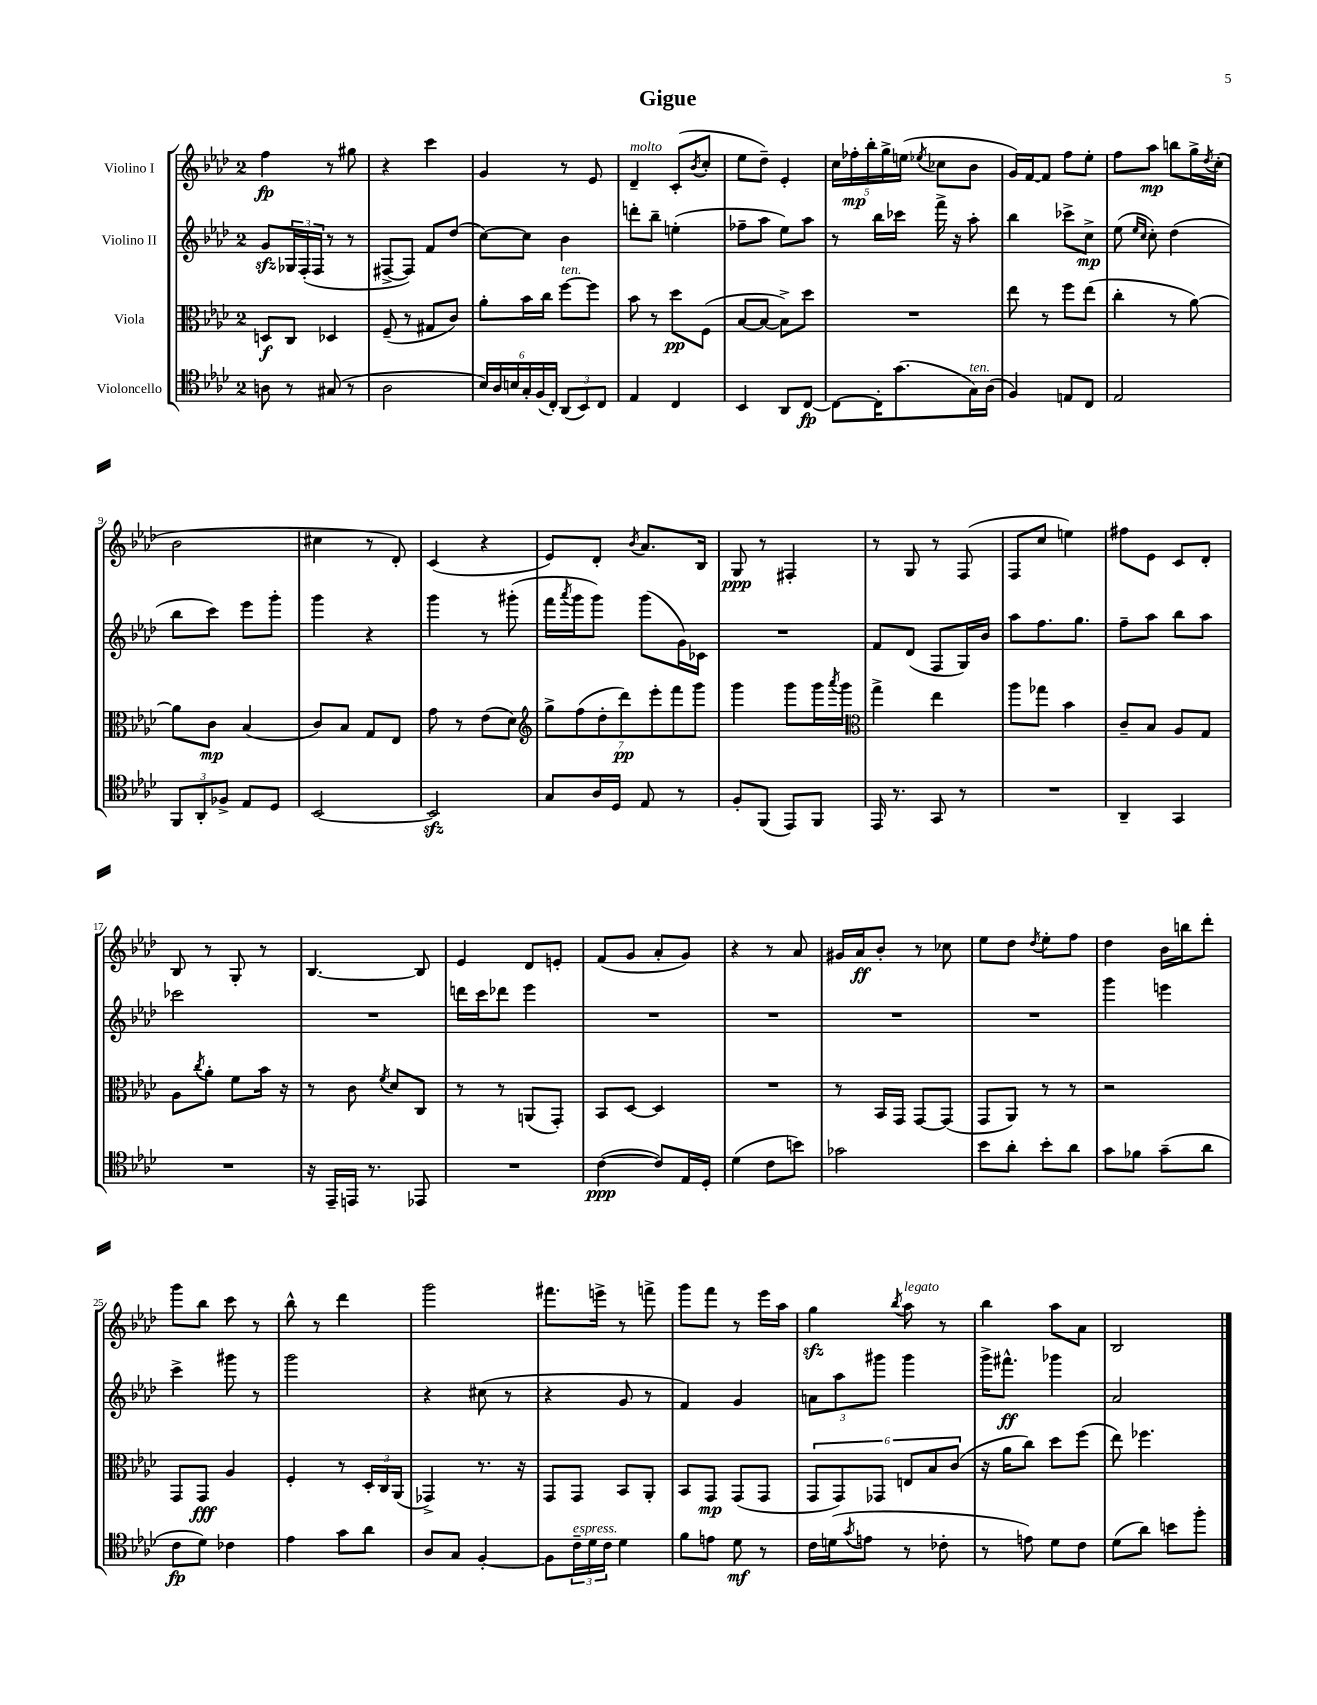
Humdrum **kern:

**kern	**dynam	**kern	**dynam	**kern	**dynam	**kern	**dynam
*part4	*part4	*part3	*part3	*part2	*part2	*part1	*part1
*staff4	*staff4	*staff3	*staff3	*staff2	*staff2	*staff1	*staff1
*I"Violoncello	*	*I"Viola	*	*I"Violino II	*	*I"Violino I	*
*clefC4	*	*clefC3	*	*clefG2	*	*clefG2	*
*k[b-e-a-d-]	*	*k[b-e-a-d-]	*	*k[b-e-a-d-]	*	*k[b-e-a-d-]	*
*M2/4	*	*M2/4	*	*M2/4	*	*M2/4	*
=1	=1	=1	=1	=1	=1	=1	=1
8An\	.	8Dn/L	f	8gzz/L	.	4ff\	fp
8r	.	8C/J	.	24G-X/L	.	.	.
.	.	.	.	(24F'/	.	.	.
.	.	.	.	24F/JJ	.	.	.
(8G#X/	.	4D-X/	.	8r	.	8r	.
8r	.	.	.	8r	.	8gg#X\	.
=2	=2	=2	=2	=2	=2	=2	=2
2A-\	.	(8F~/	.	[8F#X^/L	.	4r	.
.	.	8r	.	8F#/J])	.	.	.
.	.	8G#X/L	.	8f/L	.	4ccc\	.
.	.	8c/J)	.	(8dd-/J	.	.	.
=3	=3	=3	=3	=3	=3	=3	=3
24B-/LL)	.	8a-'\L	.	[8cc\L)	.	4g/	.
24A-/	.	.	.	.	.	.	.
24Bn/	.	.	.	.	.	.	.
24G'/	.	16b-\L	.	8cc\J]	.	.	.
(24F/	.	.	.	.	.	.	.
.	.	16cc\JJ	.	.	.	.	.
24C'/JJ)	.	.	.	.	.	.	.
!	!	!LO:TX:a:i:t=ten.	!	!	!	!	!
(12AA-/L	.	[8ff\L	.	4b-\	.	8r	.
12BB-/)	.	.	.	.	.	.	.
.	.	8ff\J]	.	.	.	8e-/	.
12C/J	.	.	.	.	.	.	.
=4	=4	=4	=4	=4	=4	=4	=4
!	!	!	!	!	!	!LO:TX:a:i:t=molto	!
4E-/	.	8b-\	.	8dddn'\L	.	4d-~/	.
.	.	8r	.	8bb-~\J	.	.	.
4C/	.	8dd-\L	pp	(4een'\	.	(8c'/L	.
.	.	.	.	.	.	8qb-/	.
.	.	(8F\J	.	.	.	8cc'/J	.
=5	=5	=5	=5	=5	=5	=5	=5
4BB-/	.	[8B-/L	.	8ff-X~\L	.	8ee-\L	.
.	.	8B-/J_	.	8aa-\J	.	8dd-~\J)	.
8AA-/L	.	8B-^\L])	.	8ee-\L)	.	4e-'/	.
[8C/J	fp	8dd-\J	.	8aa-\J	.	.	.
=6	=6	=6	=6	=6	=6	=6	=6
8C\L_	.	2r	.	8r	.	20cc\LL	.
.	.	.	.	.	.	20ff-X'\	mp
.	.	.	.	.	.	20bb-'\	.
16C'\K]	.	.	.	16bb-\LL	.	.	.
.	.	.	.	.	.	20gg^\	.
(8.g\	.	.	.	16ccc-X\JJ	.	.	.
.	.	.	.	.	.	(20een\JJ	.
.	.	.	.	.	.	8qee-X/	.
.	.	.	.	16fff^\	.	8cc-X\L	.
.	.	.	.	16r	.	.	.
!LO:TX:a:i:t=ten.	!	!	!	!	!	!	!
16G\L)	.	.	.	8aa-'\	.	8b-\J	.
(16A-\JJ	.	.	.	.	.	.	.
=7	=7	=7	=7	=7	=7	=7	=7
4F/)	.	8ee-\	.	4bb-\	.	16g/LL)	.
.	.	.	.	.	.	[16f/J	.
.	.	8r	.	.	.	8f/J]	.
8En/L	.	8ff\L	.	8ccc-X^\L	.	8ff\L	.
8C/J	.	(8ee-\J	.	8cc^\J	mp	8ee-'\J	.
=8	=8	=8	=8	=8	=8	=8	=8
2E-/	.	4cc'\	.	(8ee-\	.	8ff\L	.
.	.	.	.	16qqee-/LL	.	.	.
.	.	.	.	16qqcc/JJ	.	.	.
.	.	.	.	8cc'\)	.	8aa-\J	mp
.	.	8r	.	(4dd-\	.	8bbn\L	.
.	.	[8a-\)	.	.	.	16gg^\L	.
.	.	.	.	.	.	8qdd-/	.
.	.	.	.	.	.	(16cc'\JJ	.
!!LO:LB:g=z
=9	=9	=9	=9	=9	=9	=9	=9
12FF/L	.	8a-\L]	.	8bb-\L	.	2b-\	.
12AA-'/	.	.	.	.	.	.	.
.	.	8c\J	mp	8ccc\J)	.	.	.
12F-X^/J	.	.	.	.	.	.	.
8E-/L	.	(4B-/	.	8eee-\L	.	.	.
8D-/J	.	.	.	8ggg'\J	.	.	.
=10	=10	=10	=10	=10	=10	=10	=10
[2BB-/	.	8c/L)	.	4ggg\	.	4cc#X\	.
.	.	8B-/J	.	.	.	.	.
.	.	8G/L	.	4r	.	8r	.
.	.	8E-/J	.	.	.	8d-'/)	.
=11	=11	=11	=11	=11	=11	=11	=11
2BB-zz/]	.	8g\	.	4ggg\	.	(4c/	.
.	.	8r	.	.	.	.	.
.	.	(8e-\L	.	8r	.	4r	.
.	.	8d-\J)	.	(8ggg#X'\	.	.	.
=12	=12	=12	=12	=12	=12	=12	=12
*	*	*clefG2	*	*	*	*	*
8G/L	.	14gg^\L	.	16fff\LL	.	8e-/L)	.
.	.	.	.	8qaaa-/	.	.	.
.	.	.	.	16ggg\J	.	.	.
.	.	(14ff\	.	.	.	.	.
16A-/L	.	.	.	8ggg\J)	.	8d-'/J	.
.	.	14dd-'\	.	.	.	.	.
16D-/JJ	.	.	.	.	.	.	.
.	.	14ddd-\)	pp	.	.	.	.
.	.	.	.	.	.	8qb-/	.
8E-/	.	.	.	(8ggg\L	.	8.a-/L	.
.	.	14eee-'\	.	.	.	.	.
.	.	14fff\	.	.	.	.	.
8r	.	.	.	16g\L)	.	.	.
.	.	14ggg\J	.	.	.	.	.
.	.	.	.	16c-X\JJ	.	16B-/Jk	.
=13	=13	=13	=13	=13	=13	=13	=13
8F'/L	.	4ggg\	.	2r	.	8G/	ppp
(8FF/J	.	.	.	.	.	8r	.
8EE-/L)	.	8ggg\L	.	.	.	4F#X'/	.
8FF/J	.	16ggg\L	.	.	.	.	.
.	.	8qaaa-/	.	.	.	.	.
.	.	16ggg\JJ	.	.	.	.	.
=14	=14	=14	=14	=14	=14	=14	=14
*	*	*clefC3	*	*	*	*	*
16EE-/	.	4gg^\	.	8f/L	.	8r	.
8.r	.	.	.	.	.	.	.
.	.	.	.	(8d-/J	.	8G/	.
8GG/	.	4ee-\	.	8F/L	.	8r	.
8r	.	.	.	16G/L)	.	(8F/	.
.	.	.	.	16b-/JJ	.	.	.
=15	=15	=15	=15	=15	=15	=15	=15
2r	.	8aa-\L	.	8aa-\L	.	8F/L	.
.	.	8gg-X\J	.	8.ff\	.	8cc/J	.
.	.	4b-\	.	.	.	4een\)	.
.	.	.	.	8.gg\J	.	.	.
=16	=16	=16	=16	=16	=16	=16	=16
4AA-~/	.	8c~/L	.	8ff~\L	.	8ff#X\L	.
.	.	8B-/J	.	8aa-\J	.	8e-\J	.
4GG/	.	8A-/L	.	8bb-\L	.	8c/L	.
.	.	8G/J	.	8aa-\J	.	8d-'/J	.
!!LO:LB:g=z
=17	=17	=17	=17	=17	=17	=17	=17
2r	.	8A-\L	.	2ccc-X\	.	8B-/	.
.	.	8qcc/	.	.	.	.	.
.	.	8a-'\J	.	.	.	8r	.
.	.	8f\L	.	.	.	8G'/	.
.	.	16b-\Jk	.	.	.	8r	.
.	.	16r	.	.	.	.	.
=18	=18	=18	=18	=18	=18	=18	=18
16r	.	8r	.	2r	.	[4.B-/	.
16EE-~/LL	.	.	.	.	.	.	.
16EEn/JJ	.	8c\	.	.	.	.	.
8.r	.	.	.	.	.	.	.
.	.	8qf/	.	.	.	.	.
.	.	8d-/L	.	.	.	.	.
8EE-X/	.	8C/J	.	.	.	8B-/]	.
=19	=19	=19	=19	=19	=19	=19	=19
2r	.	8r	.	16dddn\LL	.	4e-/	.
.	.	.	.	16ccc\J	.	.	.
.	.	8r	.	8ddd-X\J	.	.	.
.	.	(8AAn/L	.	4eee-\	.	8d-/L	.
.	.	8GG'/J)	.	.	.	8en'/J	.
=20	=20	=20	=20	=20	=20	=20	=20
([4c\	ppp	8BB-/L	.	2r	.	(8f/L	.
.	.	[8D-/J	.	.	.	8g/J	.
8c/L])	.	4D-/]	.	.	.	8a-'/L	.
16E-/L	.	.	.	.	.	8g/J)	.
16D-'/JJ	.	.	.	.	.	.	.
=21	=21	=21	=21	=21	=21	=21	=21
(4d-\	.	2r	.	2r	.	4r	.
8c\L	.	.	.	.	.	8r	.
8bn\J)	.	.	.	.	.	8a-/	.
=22	=22	=22	=22	=22	=22	=22	=22
2g-X\	.	8r	.	2r	.	16g#X/LL	.
.	.	.	.	.	.	16a-/J	ff
.	.	16BB-/LL	.	.	.	8b-'/J	.
.	.	16GG/JJ	.	.	.	.	.
.	.	[8GG/L	.	.	.	8r	.
.	.	(8GG/J]	.	.	.	8cc-X\	.
=23	=23	=23	=23	=23	=23	=23	=23
8b-\L	.	8GG/L	.	2r	.	8ee-\L	.
8a-'\J	.	8AA-/J)	.	.	.	8dd-\J	.
.	.	.	.	.	.	8qdd-/	.
8b-'\L	.	8r	.	.	.	8ee-'\L	.
8a-\J	.	8r	.	.	.	8ff\J	.
=24	=24	=24	=24	=24	=24	=24	=24
8g\L	.	2r	.	4ggg\	.	4dd-\	.
8f-X\J	.	.	.	.	.	.	.
(8g~\L	.	.	.	4eeen\	.	16b-\LL	.
.	.	.	.	.	.	16bbn\J	.
8a-\J	.	.	.	.	.	8ddd-'\J	.
!!LO:LB:g=z
=25	=25	=25	=25	=25	=25	=25	=25
8c\L	fp	8GG/L	.	4ccc^\	.	8ggg\L	.
8d-\J)	.	8GG/J	fff	.	.	8bb-\J	.
4c-X\	.	4A-/	.	8ggg#X\	.	8ccc\	.
.	.	.	.	8r	.	8r	.
=26	=26	=26	=26	=26	=26	=26	=26
4e-\	.	4F'/	.	2ggg\	.	8bb-^^\	.
.	.	.	.	.	.	8r	.
8g\L	.	8r	.	.	.	4ddd-\	.
8a-\J	.	24D-'/LL	.	.	.	.	.
.	.	24C/	.	.	.	.	.
.	.	(24AA-/JJ	.	.	.	.	.
=27	=27	=27	=27	=27	=27	=27	=27
8A-/L	.	4GG-X^/)	.	4r	.	2ggg\	.
8G/J	.	.	.	.	.	.	.
[4F'/	.	8.r	.	(8cc#X\	.	.	.
.	.	.	.	8r	.	.	.
.	.	16r	.	.	.	.	.
=28	=28	=28	=28	=28	=28	=28	=28
8F\L]	.	8GG/L	.	4r	.	8.fff#X\L	.
!LO:TX:a:i:t=espress.	!	!	!	!	!	!	!
24c~\L	.	8GG/J	.	.	.	.	.
24d-\	.	.	.	.	.	.	.
.	.	.	.	.	.	16eeen^\Jk	.
24c\JJ	.	.	.	.	.	.	.
4d-\	.	8BB-/L	.	8g/	.	8r	.
.	.	8AA-'/J	.	8r	.	8fffn^\	.
=29	=29	=29	=29	=29	=29	=29	=29
8f\L	.	8BB-/L	.	4f/)	.	8ggg\L	.
8en\J	.	8GG/J	mp	.	.	8fff\J	.
8d-\	mf	(8GG/L	.	4g/	.	8r	.
8r	.	8GG/J	.	.	.	16eee-\LL	.
.	.	.	.	.	.	16aa-\JJ	.
=30	=30	=30	=30	=30	=30	=30	=30
16c\LL	.	12GG/L	.	12an\L	.	4ggzz\	.
(16dn\J	.	.	.	.	.	.	.
.	.	12GG/)	.	12aa-\	.	.	.
8qg/	.	.	.	.	.	.	.
8en\J	.	.	.	.	.	.	.
.	.	12GG-X/J	.	12ggg#X\J	.	.	.
.	.	.	.	.	.	8qbb-/	.
!	!	!	!	!	!	!LO:TX:a:i:t=legato	!
8r	.	12En/L	.	4ggg#\	.	8aa-\	.
.	.	12B-/	.	.	.	.	.
8c-X'\	.	.	.	.	.	8r	.
.	.	(12c/J	.	.	.	.	.
=31	=31	=31	=31	=31	=31	=31	=31
8r	.	16r	.	16ggg^\KL	.	4bb-\	.
.	.	16a-\KL	.	8.fff#X^^\J	ff	.	.
8en\)	.	8cc\J)	.	.	.	.	.
8d-\L	.	8dd-\L	.	4ggg-X\	.	8aa-\L	.
8c\J	.	(8ff\J	.	.	.	8a-\J	.
=32	=32	=32	=32	=32	=32	=32	=32
(8d-\L	.	8ee-\)	.	2a-/	.	2B-/	.
8a-\J)	.	4.ff-X\	.	.	.	.	.
8bn\L	.	.	.	.	.	.	.
8ff'\J	.	.	.	.	.	.	.
==	==	==	==	==	==	==	==
*-	*-	*-	*-	*-	*-	*-	*-
